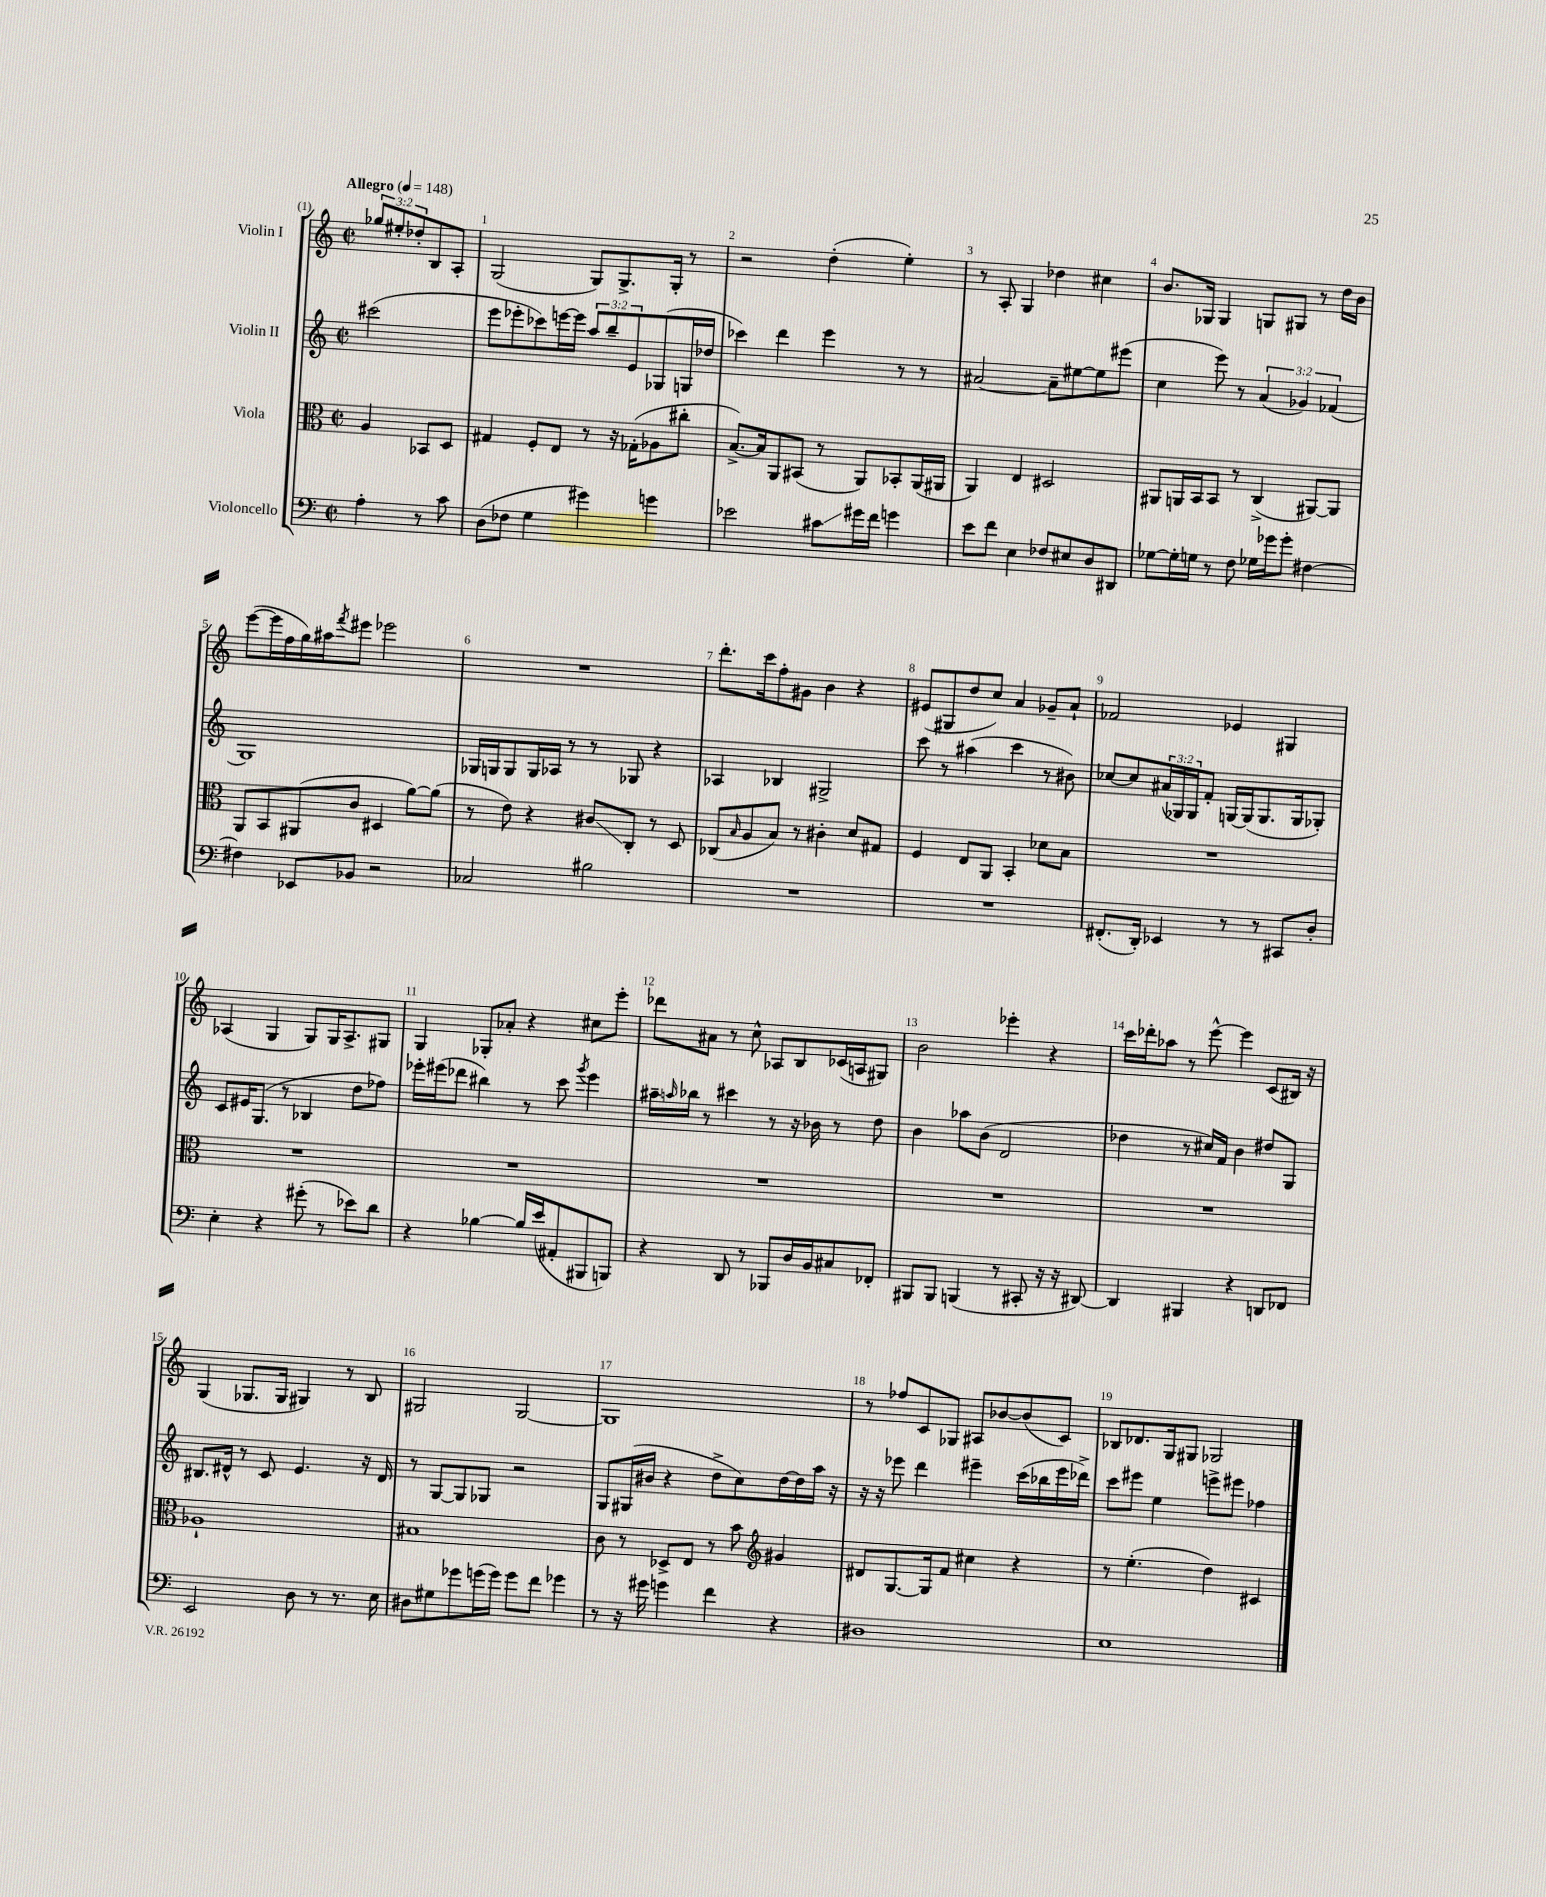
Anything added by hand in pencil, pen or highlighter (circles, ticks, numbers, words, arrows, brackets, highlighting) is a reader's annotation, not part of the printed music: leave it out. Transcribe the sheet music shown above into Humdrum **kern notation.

**kern	**kern	**kern	**kern
*staff4	*staff3	*staff2	*staff1
*clefF4	*clefC3	*clefG2	*clefG2
*k[]	*k[]	*k[]	*k[]
*M2/2	*M2/2	*M2/2	*M2/2
*met(c|)	*met(c|)	*met(c|)	*met(c|)
*MM148	*MM148	*MM148	*MM148
4A'	4A	(2ccc#	12gg-
.	.	.	12ee#'
.	.	.	12dd-'
8r	8BB-	.	8B
8c	8D	.	8A'
=	=	=	=
(8D	4G#	8eee	(2G
8F-	.	8eee-'	.
4G	8F'	8ccc-)	.
.	8E	[16eee	.
.	.	16eee]	.
4g#)	8r	12aa	8G)
.	.	12bb~	.
.	16r	.	8.G^
.	.	12e	.
.	(16G-'	.	.
4g	8A-	(8G-	.
.	.	.	16G'
.	8cc#'	16G	8r
.	.	16dd-	.
=	=	=	=
2e-	[8.B^)	4ccc-)	2r
.	16B]	.	.
.	8AA	4ddd	.
.	(8BB#	.	.
8c#	8r	4eee	(4dd'
16g#	8AA)	.	.
16f	.	.	.
4g	8BB-'	8r	4ee')
.	(16AA	8r	.
.	16AA#	.	.
=	=	=	=
8e	4AA)	[2a#	8r
8f	.	.	8A'
4E	4E	.	4G
8F-	2D#	8a#~]	4dd-
8E#	.	[8ee#	.
8D	.	8ee#]	4cc#
8DD#	.	(8eee#	.
=	=	=	=
[8G-	8AA#	4cc	8.b
16G-']	16AA	.	.
16G	16BB	.	16G-
8r	8BB	8eee)	4G-
8F	8r	8r	.
16G-	(4C^	(6a	8G
16g-	.	.	.
8g-'	.	.	8G#
.	.	6g-)	.
[4F#	[8AA#)	.	8r
.	.	(6f-	.
.	8AA#]	.	16dd
.	.	.	16b
=	=	=	=
4F#]	8AA	1G)	([8eee
.	8BB	.	16eee]
.	.	.	16ff
8EE-	(8AA#	.	16gg)
.	.	.	16aa#
.	.	.	8qfff
8BB-	8c	.	8eee#
2r	4D#	.	2eee-
.	[8a)	.	.
.	(8a]	.	.
=	=	=	=
2C-	8r	16G-	1r
.	.	16G	.
.	8e)	8G	.
.	4r	16G	.
.	.	16A-	.
.	.	8r	.
2B#	8c#	8r	.
.	8C'	8G-	.
.	8r	4r	.
.	8D	.	.
=	=	=	=
1r	(8C-	4A-	8.ddd'
.	16qqB	.	.
.	8A	.	.
.	.	.	16ccc
.	8B)	4B-	8ff'
.	8r	.	8g#
.	4c#'	2G#^	4b
.	8d	.	4r
.	8G#	.	.
=	=	=	=
1r	4F	8ccc	(8e#
.	.	8r	8G#
.	8E	(4aa#	8dd
.	8AA	.	8cc)
.	4BB'	4ccc	4a
.	8d-	8r	8g-~
.	8B	8b#)	8a`
=	=	=	=
(8.FF#'	1r	[8cc-	2f-
.	.	8cc-]	.
16DD')	.	.	.
4EE-	.	(24a#	.
.	.	24G-)	.
.	.	24G-	.
.	.	8f'	.
8r	.	[16G	4e-
.	.	(16G]	.
8r	.	8.G	.
8CC#	.	.	4G#
.	.	16G	.
8D'	.	8G-')	.
=	=	=	=
4E'	1r	8c	(4A-
.	.	16e#	.
.	.	(8.G	.
4r	.	.	4G
.	.	8r	.
(8g#'	.	4B-	8G)
8r	.	.	16G
.	.	.	8.A-^
8e-)	.	8dd	.
8d	.	8ff-)	8G#
=	=	=	=
4r	1r	16eee-'	4G
.	.	(16eee#	.
.	.	8ddd-	.
[4B-	.	4bb#)	8G-'
.	.	.	8a-'
16B-]	.	8r	4r
(16e	.	.	.
8AA#'	.	8ccc	.
.	.	8qggg	.
8BBB#	.	4eee#	8cc#
8BBB)	.	.	8eee'
=	=	=	=
4r	1r	16aa#~	8ddd-
.	.	16qqaa	.
.	.	16bb-	.
.	.	8r	8a#
8DD	.	4ccc#	8r
8r	.	.	8cc^^
8BBB-	.	8r	8A-
16D	.	16r	8B
16BB	.	16b-	.
8C#	.	8r	(16c-
.	.	.	16A
8FF-'	.	8dd	8G#)
=	=	=	=
8BBB#	1r	4b	2b
8BBB#	.	.	.
(4BBB	.	8aa-	.
.	.	(8b	.
8r	.	2d	4eee-'
8CC#'	.	.	.
16r	.	.	4r
16r	.	.	.
[8DD#)	.	.	.
=	=	=	=
4DD#]	1r	4dd-	16ccc
.	.	.	16ddd-'
.	.	.	8aa-
4BBB#	.	8r	8r
.	.	16cc#)	[8eee^^
.	.	16f	.
4r	.	4b	4eee]
8DD	.	8dd#	(8c
8FF-	.	8G	16B#)
.	.	.	16r
=	=	=	=
2EE	1A-`	8.B#	(4G
.	.	16d#^^	.
.	.	8r	8.G-
.	.	8c	.
.	.	.	16G-
8D	.	4.e	4G#)
8r	.	.	.
8.r	.	.	8r
.	.	16r	8B
16E	.	16d#	.
=	=	=	=
8D#	1B#	8r	2G#
8G#	.	[8G	.
8g-	.	8G]	.
(16g	.	8G-	.
16g)	.	.	.
8g	.	2r	[2G#
8f	.	.	.
4g-	.	.	.
=	=	=	=
8r	8c	8G	1G#]
16r	8r	(16G#	.
16g#	.	16b#	.
4g	8D-^	4r	.
.	8E	.	.
4f	8r	8dd^	.
.	8b	8cc)	.
*	*clefG2	*	*
4r	4g#	[16dd	.
.	.	16dd]	.
.	.	16aa	.
.	.	16r	.
=	=	=	=
1D#	8d#	16r	8r
.	.	16r	.
.	[8.G	8eee-	8ff-
.	.	4ddd	8c
.	16G]	.	.
.	8f	.	8G-
.	4cc#	4eee#~	8A#
.	.	.	[8b-
.	4r	(16ccc	(8b-]
.	.	16bb-	.
.	.	16eee#	8c)
.	.	16ddd-^)	.
=	=	=	=
1E	8r	8ccc	8B-
.	(4.ee'	8eee#	8.d-
.	.	4ee	.
.	.	.	16G
.	.	.	8G#
.	4dd)	8eee^	2G-
.	.	8eee#	.
.	4c#	4ff-	.
==	==	==	==
*-	*-	*-	*-
